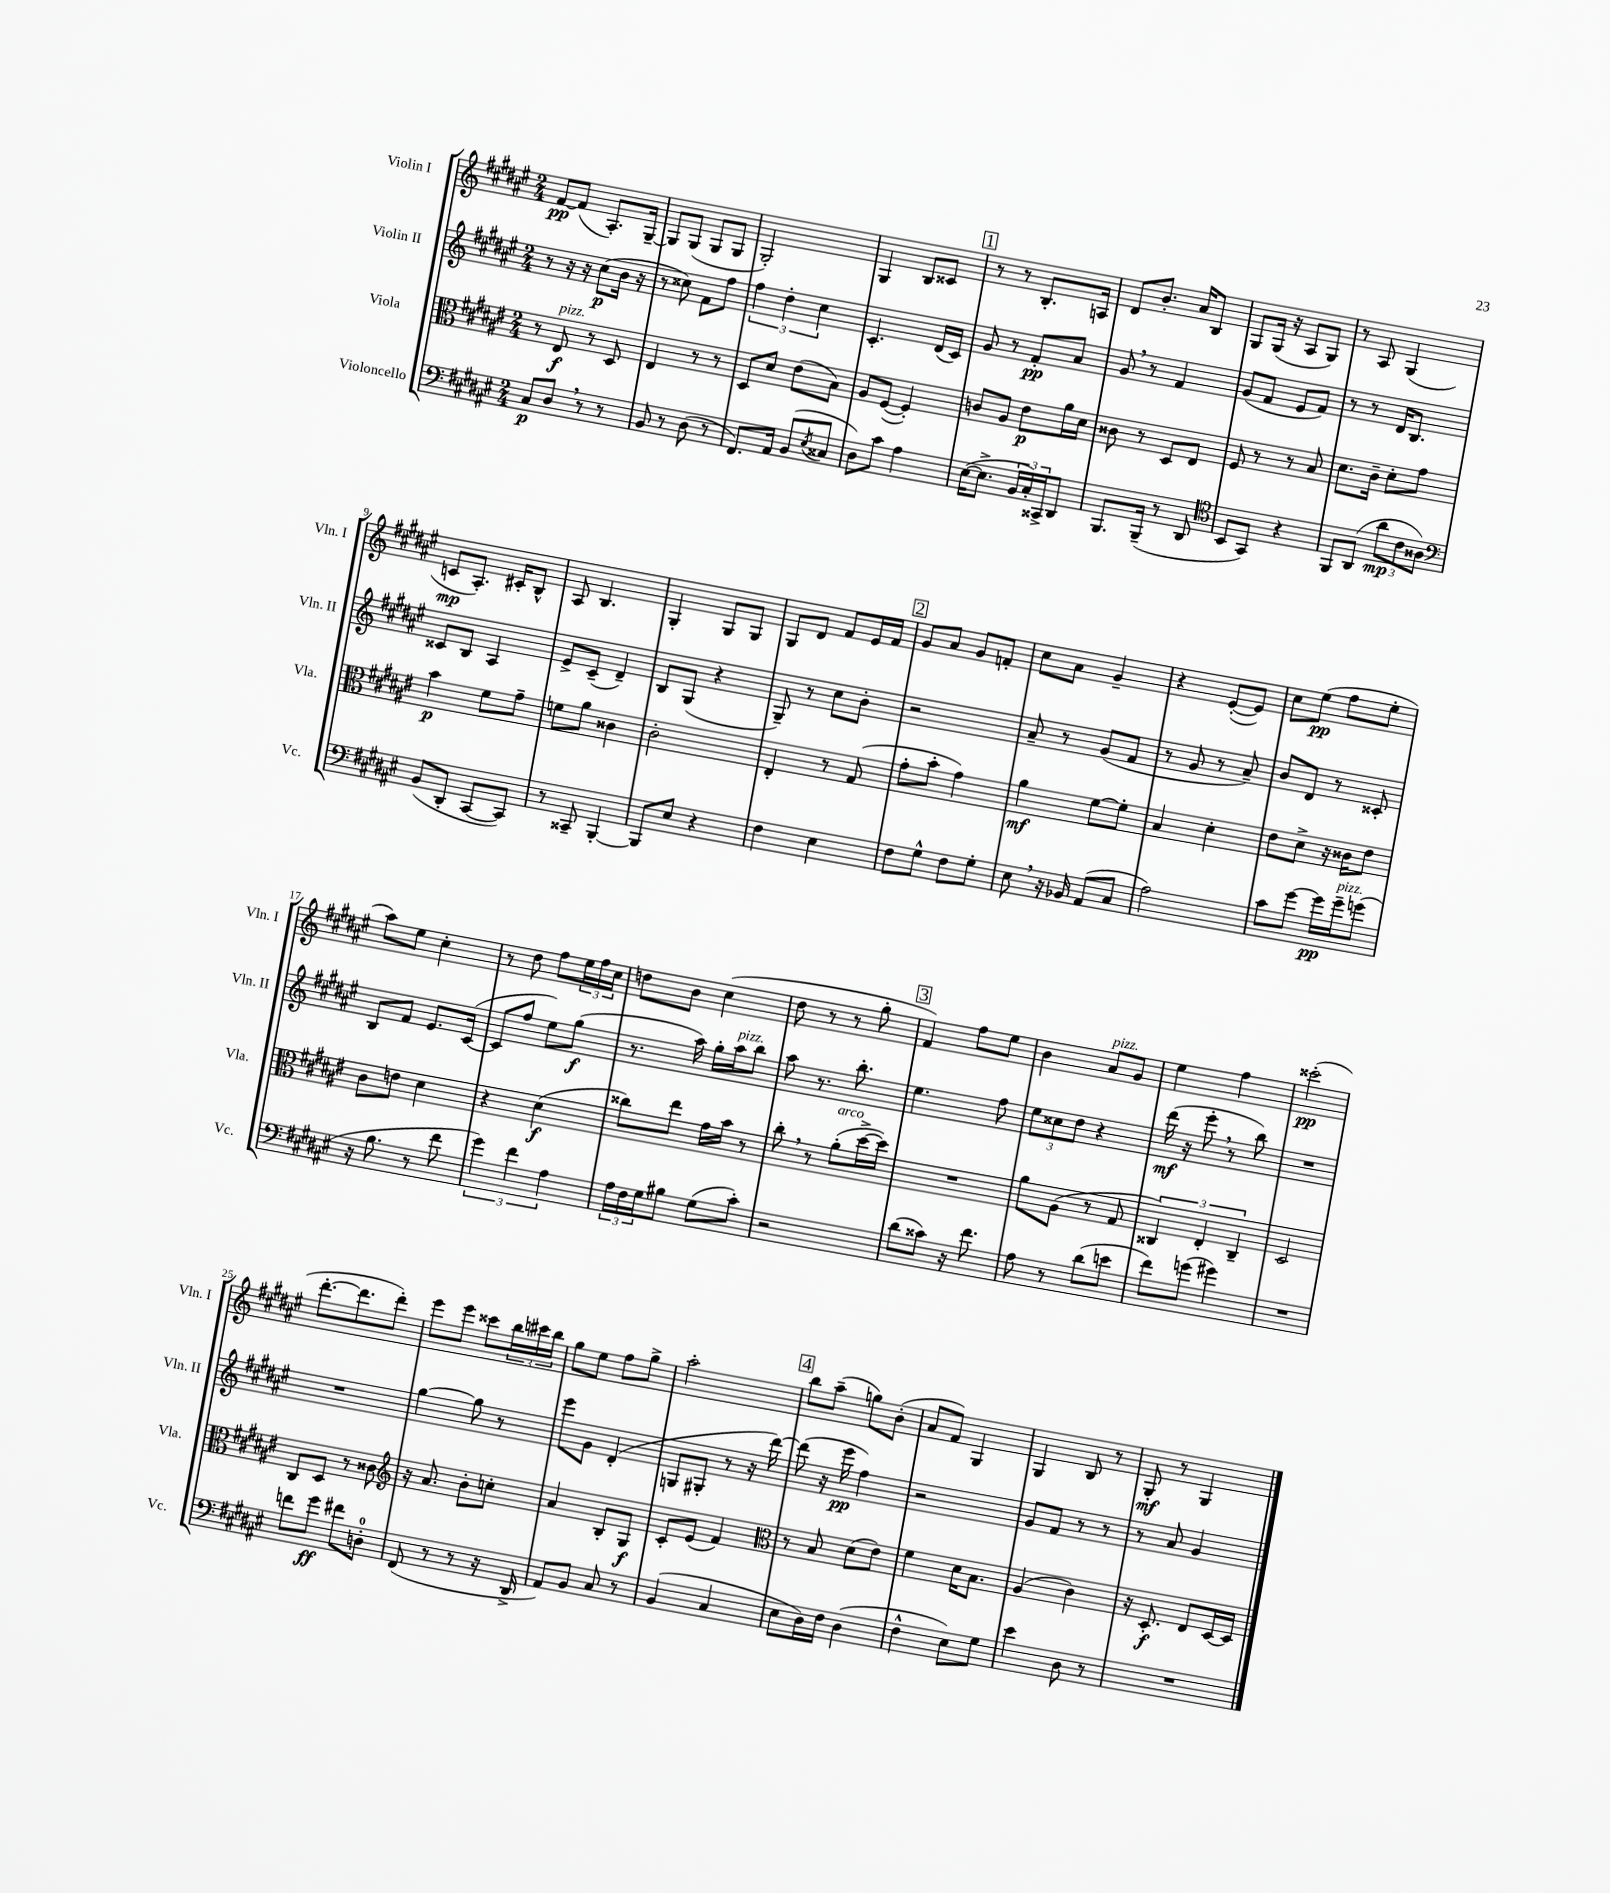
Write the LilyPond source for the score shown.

<<
\new StaffGroup <<
\new Staff = "s0" \with { instrumentName = "Violin I" shortInstrumentName = "Vln. I" } {
    \clef treble \key fis \major \numericTimeSignature \time 2/4
    fis'8~\pp fis'8( ais8.-.) gis16~-- |
    gis8 gis8( gis8 gis8 |
    gis2-.) |
    gis4 b8 cisis'8 |
    \mark \markup { \box "1" } r8 r8 b8.-. a16 |
    dis'8 b'8.-. ais'16 b8 |
    gis8 gis16( r16 ais8 gis8) |
    r8 ais8 gis4( |
    c'8\mp ais8.-.) cis'16-. b8-^ |
    ais8 b4. |
    gis4-. gis8 gis8 |
    gis8 dis'8 fis'8 eis'16 fis'16 |
    \mark \markup { \box "2" } gis'8 ais'8 gis'8 f'8-. |
    cis''8 ais'8 gis'4-- |
    r4 eis'8~-.( eis'8) |
    cis''8 eis''8\pp( fis''8 eis''8-. |
    ais''8) eis''8 cis''4-. |
    r8 dis''8 fis''8 \tuplet 3/2 { eis''16 fis''16 cis''16 } |
    d''8 b'8 cis''4( |
    dis''8 r8 r8 gis''8-. |
    \mark \markup { \box "3" } fis'4) fis''8 eis''8 |
    b'4 ais'8^\markup { \italic "pizz." } gis'8 |
    eis''4 fis''4 |
    cisis'''2-.\pp( |
    dis'''8.~-. dis'''8. dis'''8-.) |
    eis'''8 eis'''8 cisis'''8 \tuplet 3/2 { b''16 cis'''16 b''16 } |
    gis''8 eis''8 fis''8 gis''8-> |
    ais''2-. |
    \mark \markup { \box "4" } b''8 ais''8--( g''8) b'8-.( |
    ais'8 fis'8) gis4 |
    gis4 b8 r8 |
    gis8-.\mf r8 gis4 \bar "|." |
}
\new Staff = "s1" \with { instrumentName = "Violin II" shortInstrumentName = "Vln. II" } {
    \clef treble \key fis \major \numericTimeSignature \time 2/4
    r8 r16 r16 cis''8\p( b'16 r16 |
    r8 cisis''8) fis'8 fis''8 |
    \tuplet 3/2 { fis''4 dis''4-. cis''4 } |
    cis'4.-. dis'16( cis'16) |
    \mark \markup { \box "1" } gis'8 r8 fis'8-.\pp ais'8 |
    gis'8 \breathe r8 fis'4 |
    gis'8( fis'8 eis'8 fis'8) |
    r8 r8 dis'16 b8. |
    cisis'8 b8 ais4 |
    eis'8-> cis'8--( dis'4--) |
    b8 gis8( r4 |
    gis8--) r8 cis''8 b'8-. |
    \mark \markup { \box "2" } r2 |
    ais'8-- r8 gis'8( fis'8 |
    r8 gis'8 r8 ais'8--) |
    b'8 dis'8 r8 cisis'8-. |
    b8 fis'8 eis'8. cis'16~( |
    cis'8 fis''8 eis''8) gis''8\f( |
    r8. ais''16) gis''16-. ais''16^\markup { \italic "pizz." } b''8 |
    ais''8 r8. b''8.-. |
    \mark \markup { \box "3" } eis''4. fis''8 |
    \tuplet 3/2 { eis''8 cisis''8 dis''8 } r4 |
    dis'''16\mf( r16 eis'''8-. \breathe r8 b''8) |
    R2 |
    R2 |
    gis''4~ gis''8 r8 |
    eis'''8 gis'8 dis'4-.( |
    g8 gis8-. r8 r16 dis'''16~) |
    \mark \markup { \box "4" } dis'''8( r16 eis'''16\pp fis''4) |
    r2 |
    gis'8 fis'8 r8 r8 |
    r8 ais'8 gis'4 \bar "|." |
}
\new Staff = "s2" \with { instrumentName = "Viola" shortInstrumentName = "Vla." } {
    \clef alto \key fis \major \numericTimeSignature \time 2/4
    r8 eis8\f^\markup { \italic "pizz." } r8 dis8 |
    eis4 r8 r8 |
    dis8 dis'8 eis'8( b8) |
    ais8 fis8~( fis4-.) |
    \mark \markup { \box "1" } c'8 ais8 eis'8\p ais'16 dis'16 |
    cisis'8 r8 dis8 eis8 |
    fis8 r8 r8 b8 |
    dis'8. cis'16-- dis'8-. gis'8 |
    b'4\p fis'8 gis'8-- |
    f'8 ais'8 cisis'4 |
    cis'2-. |
    eis4-. r8 gis8( |
    \mark \markup { \box "2" } gis'8-. b'8-. gis'4) |
    ais'4\mf fis'8~ fis'8-. |
    b4 dis'4-. |
    eis'8 dis'8-> r16 cisis'16 eis'8 |
    cis'8 e'8 dis'4 |
    r4 dis'4\f( |
    cisis''8) eis''8 gis'16 b'16 r8 |
    cis''8-. \breathe r8 ais'8-.^\markup { \italic "arco" }( dis''16~-> dis''16) |
    \mark \markup { \box "3" } R2 |
    ais'8 ais8( r8 gis8 |
    \tuplet 3/2 { cisis4) eis4-. cisis4-- } |
    dis2 |
    cis8 dis8 r8 cisis'8 |
    \clef treble r16 ais'8. b'8-. c''8-. |
    ais'4 b8-. gis8\f |
    cis'8-. eis'8( fis'4) |
    \mark \markup { \box "4" } \clef alto r8 b8 dis'8( eis'8) |
    fis'4 dis'16 b8. |
    ais4( cis'4) |
    r16 dis8.-.\f eis8 dis16~ dis16 \bar "|." |
}
\new Staff = "s3" \with { instrumentName = "Violoncello" shortInstrumentName = "Vc." } {
    \clef bass \key fis \major \numericTimeSignature \time 2/4
    cis8\p dis8 \breathe r8 r8 |
    b,8 r8 dis8( r8 |
    fis,8.) ais,16 b,8( \acciaccatura { eis8 } cisis8 |
    dis8) cis'8 ais4 |
    \mark \markup { \box "1" } eis16~( eis8.-> \tuplet 3/2 { b,16 cis16-.) cisis,16-> } dis,8 |
    b,,8. b,,16--( r8 dis,8 |
    \clef tenor b,8 gis,8) r4 |
    fis,8 ais,8( \tuplet 3/2 { ais'8\mp cis'8 aisis8) } |
    \clef bass b,8( dis,8-. cis,8~ cis,8) |
    r8 cisis,8-- b,,4~-. |
    b,,8 eis8 r4 |
    fis4 eis4 |
    \mark \markup { \box "2" } fis8 gis8-^ fis8 gis8-. |
    eis8 \breathe r16 bes,16 ais,8( cis8 |
    ais2) |
    cis'8 gis'8~ gis'16\pp gis'16--^\markup { \italic "pizz." } g'8( |
    r16 b8. r8 fis'8 |
    \tuplet 3/2 { gis'4) fis'4 ais4 } |
    \tuplet 3/2 { ais16 fis16 gis16 } bis8 gis8( cis'8-.) |
    r2 |
    \mark \markup { \box "3" } dis'8( cisis'8) r16 fis'8. |
    ais8 r8 dis'8( e'8 |
    fis'8) g'8( gis'4) |
    R2 |
    f'8 gis'8\ff fis'8 d8-0-. |
    fis,8( r8 r8 r16 dis,16-> |
    ais,8) b,8 cis8 r8 |
    b,4( cis4 |
    \mark \markup { \box "4" } eis8 dis16) fis16 dis4( |
    fis4-^ eis8) gis8 |
    eis'4 dis8 r8 |
    R2 \bar "|." |
}
>>
>>
